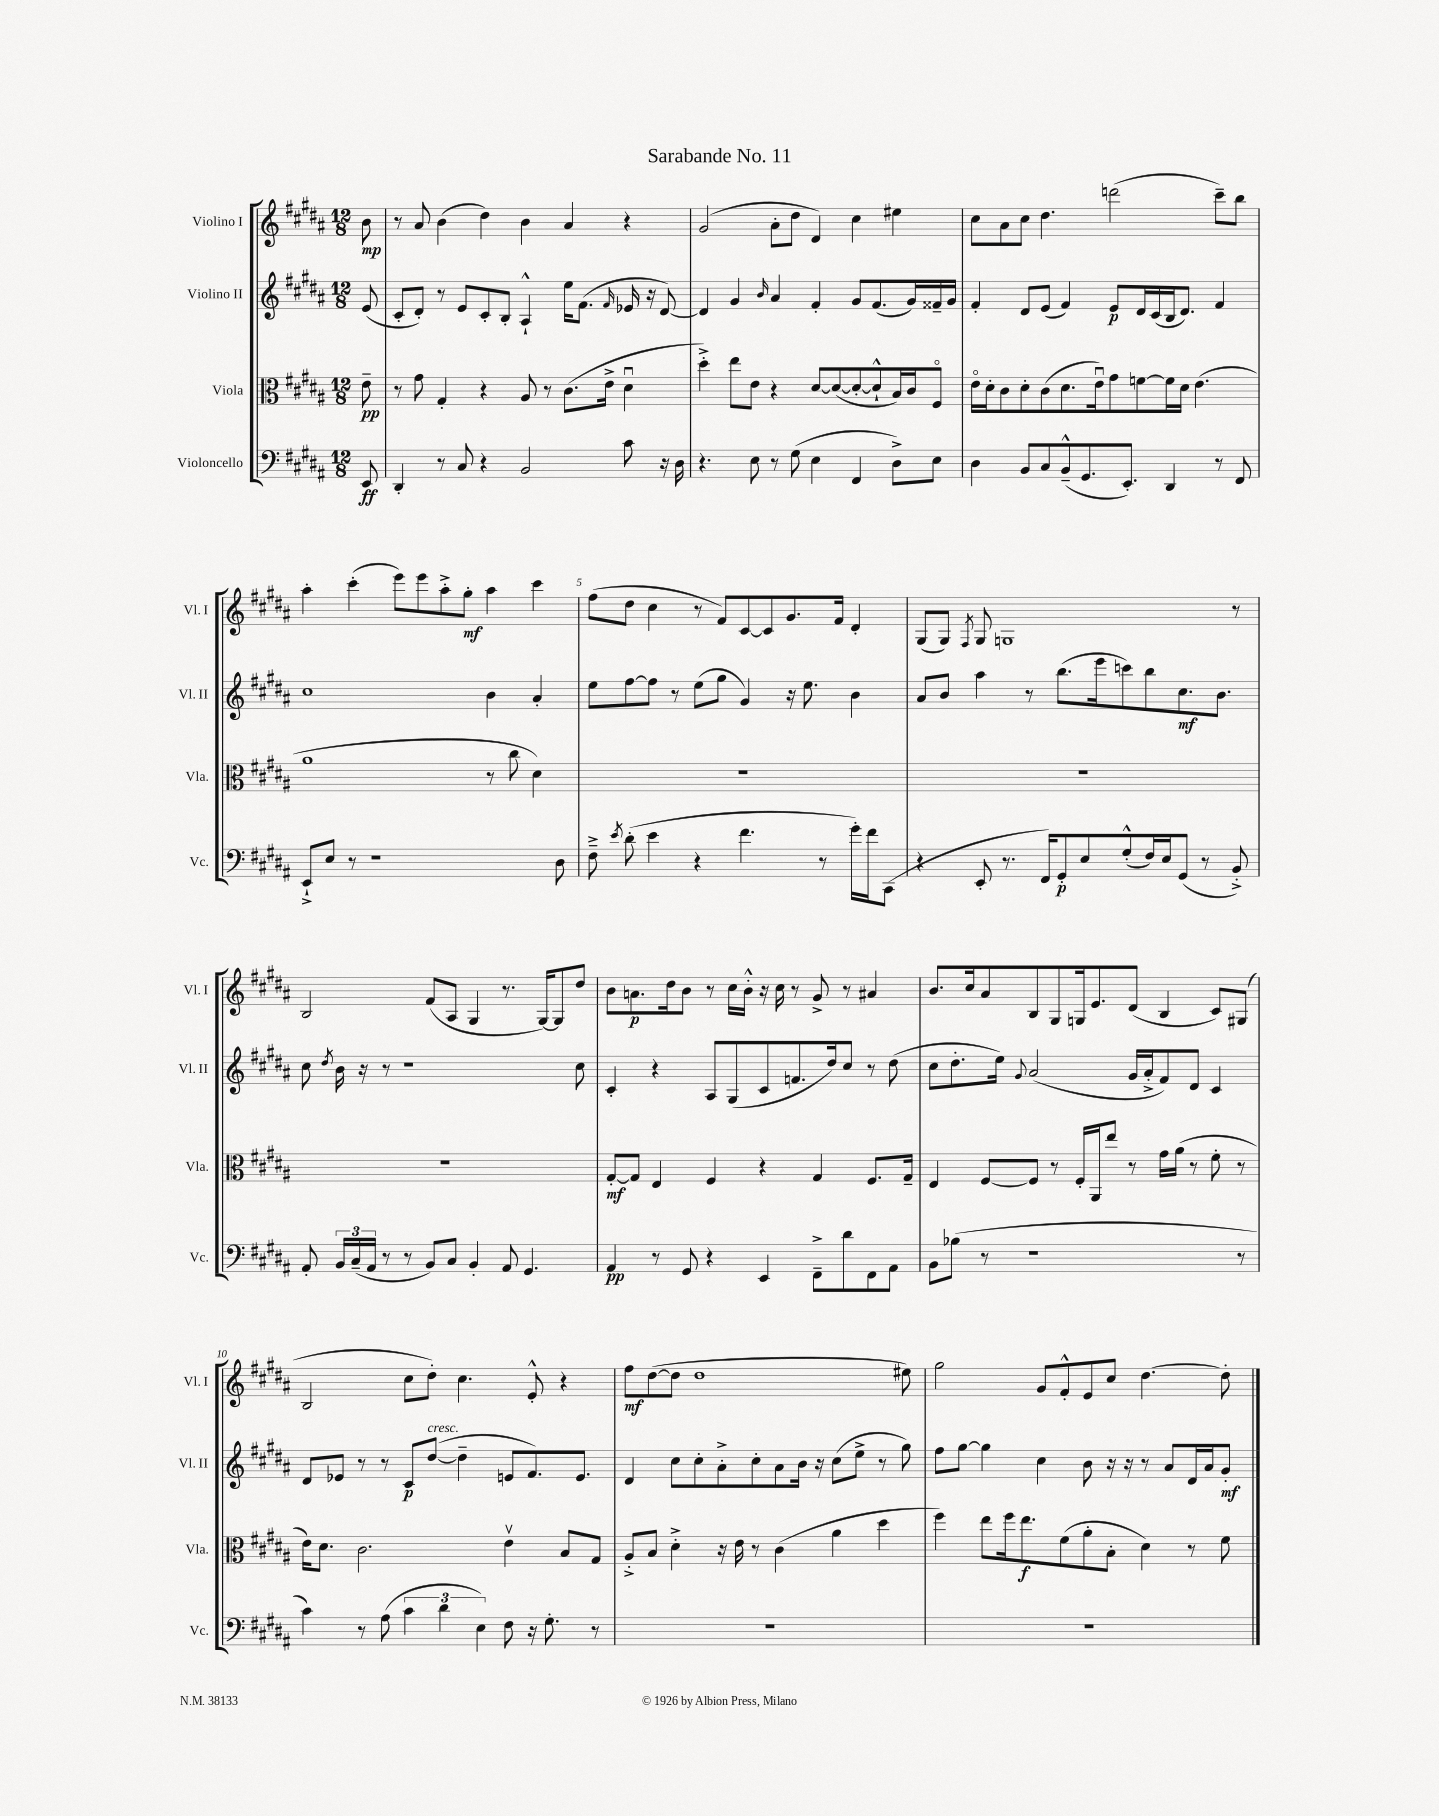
\header { title = "Sarabande No. 11" }
<<
\new StaffGroup <<
\new Staff = "s0" \with { instrumentName = "Violino I" shortInstrumentName = "Vl. I" } {
    \clef treble \key b \major \numericTimeSignature \time 12/8 \partial 8
    \autoBeamOff b'8\mp |
    r8 ais'8 b'4( dis''4) b'4 ais'4 r4 |
    gis'2( ais'8[-. dis''8] dis'4) cis''4 eis''4 |
    cis''8[ ais'8 cis''8] dis''4. d'''2( cis'''8[--) b''8] |
    ais''4-. cis'''4-.( e'''8[) e'''8 ais''8-.-> gis''8]-.\mf ais''4 cis'''4 |
    fis''8[( dis''8] cis''4 r8 fis'8[) cis'8~ cis'8 gis'8. fis'16] dis'4-. |
    gis8[( gis8]) \acciaccatura { fis8 } gis8 g1 r8 |
    b2 fis'8[( ais8] gis4 r8. gis16[~) gis8 dis''8] |
    b'8[ a'8.\p dis''16 b'8] r8 cis''16[ b'16]-.-^ r16 cis''16 r8 gis'8-> r8 ais'4 |
    b'8.[ cis''16 ais'8 b8 gis8 g16 e'8. dis'8]( b4 cis'8[) gis8]( |
    b2 cis''8[ dis''8]-.) cis''4. e'8-.-^ r4 |
    fis''8[\mf dis''8~( dis''8] dis''1 eis''8) |
    gis''2 gis'8[ fis'8-.-^ e'8 cis''8] dis''4.~ dis''8-. \bar "|." |
}
\new Staff = "s1" \with { instrumentName = "Violino II" shortInstrumentName = "Vl. II" } {
    \clef treble \key b \major \numericTimeSignature \time 12/8 \partial 8
    \autoBeamOff e'8( |
    cis'8[-. dis'8]-.) r8 e'8[ cis'8-. b8]-. ais4-!-^ e''16[ fis'8.]( \grace { fis'16 } ees'16 r16 dis'8~) |
    dis'4 gis'4 \grace { b'16 } ais'4 fis'4-. gis'8[ fis'8.( gis'16) fisis'16-- gis'16] |
    fis'4-. dis'8[ e'8]( fis'4) e'8[\p dis'16 cis'16( b16 dis'8.]) fis'4 |
    cis''1 b'4 ais'4-. |
    e''8[ fis''8~ fis''8] r8 e''8[( gis''8] gis'4) r16 e''8. b'4 |
    ais'8[ b'8] ais''4 r8 b''8.[( e'''16 c'''8) b''8 cis''8.\mf b'8.] |
    cis''8 \acciaccatura { dis''8 } b'16 r16 r8 r1 cis''8 |
    cis'4-. r4 ais8[ gis8( cis'8 f'8. dis''16) cis''8] r8 dis''8( |
    cis''8[ dis''8.-. e''16]) \appoggiatura { gis'8 } ais'2( gis'16[ ais'16-.-> fis'8) dis'8] cis'4 |
    dis'8[ ees'8] r8 r8 cis'8[\p dis''8]~^\markup { \italic "cresc." }( dis''4-- e'8[ fis'8.) e'8.] |
    dis'4 cis''8[ cis''8-. ais'8-.-> cis''8-. ais'8 b'16] r16 cis''8[( e''8]-> r8 gis''8) |
    fis''8[ gis''8]~ gis''4 cis''4 b'8 r16 r16 r8 ais'8[ dis'16 ais'16 gis'8]-.\mf \bar "|." |
}
\new Staff = "s2" \with { instrumentName = "Viola" shortInstrumentName = "Vla." } {
    \clef alto \key b \major \numericTimeSignature \time 12/8 \partial 8
    \autoBeamOff e'8--\pp |
    r8 gis'8 gis4-. r4 ais8 r8 cis'8.[( e'16]-> dis'4\downbow |
    dis''4-.->) e''8[ e'8] r4 dis'8[~ dis'8~( dis'8~-. dis'8-!-^ b16) cis'16 fis8]\flageolet |
    e'16[\flageolet dis'16-. cis'8 dis'8-. cis'8( dis'8. e'16\downbow) gis'8 f'8~ f'16 dis'16] e'4.( |
    ais'1 r8 cis''8 dis'4) |
    R1. |
    R1. |
    R1. |
    gis8[~-.\mf gis8] e4 fis4 r4 gis4 fis8.[ gis16]-- |
    e4 fis8[~ fis8] r8 fis16[-. ais,16 e''8] r8 gis'16[ ais'16]( r8 fis'8-. r8 |
    e'16[) dis'8.] cis'2. e'4\upbow b8[ gis8] |
    ais8[-.-> b8] dis'4-.-> r16 e'16 r8 cis'4( ais'4 dis''4 |
    fis''4) e''8[ fis''16 e''8.\f fis'8( ais'8-. b8]-. dis'4) r8 fis'8 \bar "|." |
}
\new Staff = "s3" \with { instrumentName = "Violoncello" shortInstrumentName = "Vc." } {
    \clef bass \key b \major \numericTimeSignature \time 12/8 \partial 8
    \autoBeamOff e,8\ff |
    dis,4-. r8 cis8 r4 b,2 cis'8 r16 dis16 |
    r4. e8 r8 gis8( e4 fis,4 dis8[->) e8] |
    dis4 b,8[ cis8 b,8---^( gis,8. e,8.]-.) dis,4 r8 fis,8 |
    e,8[-!-> e8] r8 r1 dis8 |
    fis8---> \acciaccatura { e'8 } dis'8-.( e'4 r4 fis'4. r8 gis'16[-.) fis'16 cis,8]( |
    r4 e,8-. r8. fis,16[) gis,8-.\p e8 gis8-.-^( fis16) e16 gis,8]( r8 b,8-.->) |
    ais,8-. \tuplet 3/2 { b,16[ cis16--( ais,16] } r8 r8 b,8[) cis8] b,4-. ais,8 gis,4. |
    ais,4\pp r8 gis,8 r4 e,4 fis,8[---> dis'8 fis,8 ais,8] |
    b,8[ bes8]( r8 r1 r8 |
    cis'4) r8 ais8( \tuplet 3/2 { cis'4 dis'4 e4) } fis8 r16 gis8.-. r8 |
    R1. |
    R1. \bar "|." |
}
>>
>>
\layout { \context { \Score \override BarNumber.break-visibility = ##(#f #t #t) barNumberVisibility = #(every-nth-bar-number-visible 5) } }
